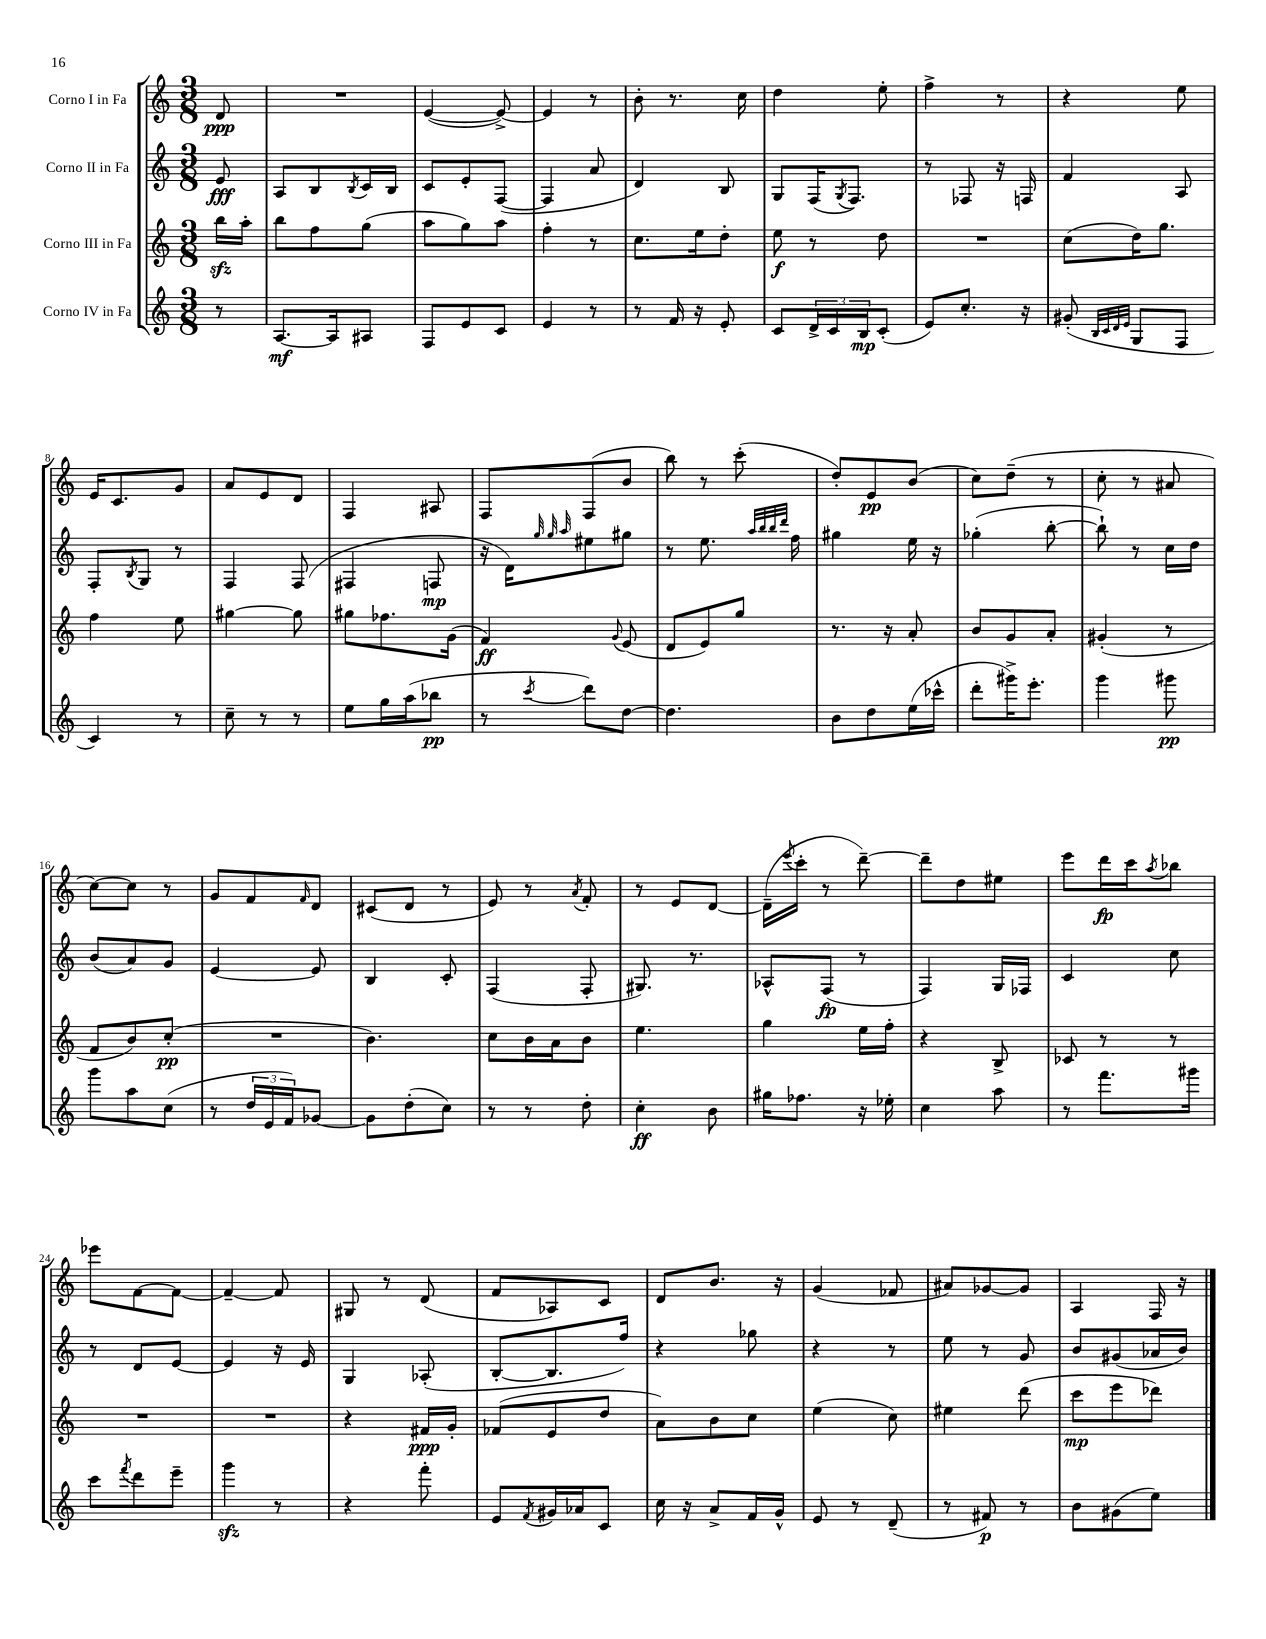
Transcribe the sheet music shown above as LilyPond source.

<<
\new StaffGroup <<
\new Staff = "s0" \with { instrumentName = "Corno I in Fa" } {
    \clef treble \key c \major \numericTimeSignature \time 3/8 \partial 8
    d'8\ppp |
    R4. |
    e'4~( e'8~->) |
    e'4 r8 |
    b'8-. r8. c''16 |
    d''4 e''8-. |
    f''4-> r8 |
    r4 e''8 |
    e'16 c'8. g'8 |
    a'8 e'8 d'8 |
    f4 ais8 |
    f8 f8( b'8 |
    b''8) r8 c'''8-.( |
    d''8-.) e'8\pp b'8( |
    c''8) d''8--( r8 |
    c''8-. r8 ais'8 |
    c''8~) c''8 r8 |
    g'8 f'8 \grace { f'16 } d'8 |
    cis'8( d'8 r8 |
    e'8) r8 \acciaccatura { a'8 } f'8-. |
    r8 e'8 d'8~ |
    d'16--( \acciaccatura { e'''8 } c'''16-. r8 d'''8~--) |
    d'''8-- d''8 eis''8 |
    e'''8 d'''16\fp c'''16 \acciaccatura { a''8 } bes''8 |
    ees'''8 f'8~ f'8~ |
    f'4~-- f'8 |
    gis8 r8 d'8( |
    f'8 aes8) c'8 |
    d'8 b'8. r16 |
    g'4( fes'8 |
    ais'8) ges'8~ ges'8 |
    a4 f16 r16 \bar "|." |
}
\new Staff = "s1" \with { instrumentName = "Corno II in Fa" } {
    \clef treble \key c \major \numericTimeSignature \time 3/8 \partial 8
    e'8\fff |
    a8 b8 \acciaccatura { b8 } c'16 b16 |
    c'8 e'8-. f8~( |
    f4 a'8 |
    d'4) b8 |
    g8 f16( \acciaccatura { g8 } f8.) |
    r8 fes8 r16 f16 |
    f'4 a8 |
    f8-. \acciaccatura { b8 } g8 r8 |
    f4 f8( |
    fis4 f8\mp |
    r16 d'16) \grace { g''32 g''32 a''32 } eis''8 gis''8 |
    r8 e''8. \grace { a''32 b''32 b''32 d'''32 } f''16 |
    gis''4 e''16 r16 |
    ges''4-.( b''8~-. |
    b''8-!) r8 c''16 d''16 |
    b'8( a'8) g'8 |
    e'4~ e'8 |
    b4 c'8-. |
    f4( f8-. |
    gis8.) r8. |
    aes8-^ f8\fp( r8 |
    f4) g16 fes16 |
    c'4 c''8 |
    r8 d'8 e'8~ |
    e'4 r16 e'16 |
    g4 aes8-.( |
    b8~-. b8. f''16) |
    r4 ges''8 |
    r4 r8 |
    e''8 r8 g'8 |
    b'8 gis'8( aes'16 b'16) \bar "|." |
}
\new Staff = "s2" \with { instrumentName = "Corno III in Fa" } {
    \clef treble \key c \major \numericTimeSignature \time 3/8 \partial 8
    b''16\sfz a''16-. |
    b''8 f''8 g''8( |
    a''8 g''8) a''8 |
    f''4-. r8 |
    c''8. e''16 d''8-. |
    e''8\f r8 d''8 |
    R4. |
    c''8( d''16) g''8. |
    f''4 e''8 |
    gis''4~ gis''8 |
    gis''8 fes''8. g'16( |
    f'4\ff) \appoggiatura { g'8 } e'8( |
    d'8 e'8) g''8 |
    r8. r16 a'8-. |
    b'8 g'8 a'8-. |
    gis'4-.( r8 |
    f'8 b'8) c''8-.\pp( |
    R4. |
    b'4.) |
    c''8 b'16 a'16 b'8 |
    e''4. |
    g''4 e''16 f''16-. |
    r4 b8-> |
    ces'8 r8 r8 |
    R4. |
    R4. |
    r4 fis'16\ppp g'16-. |
    fes'8( e'8 d''8 |
    a'8) b'8 c''8 |
    e''4( c''8) |
    eis''4 d'''8( |
    c'''8\mp e'''8 des'''8) \bar "|." |
}
\new Staff = "s3" \with { instrumentName = "Corno IV in Fa" } {
    \clef treble \key c \major \numericTimeSignature \time 3/8 \partial 8
    r8 |
    a8.~\mf a16 ais8 |
    f8 e'8 c'8 |
    e'4 r8 |
    r8 f'16 r16 e'8-. |
    c'8 \tuplet 3/2 { d'16-> c'16 b16\mp } c'8-.( |
    e'8) c''8.-. r16 |
    gis'8-.( \grace { b32 c'32 d'32 e'32 } g8 f8 |
    c'4) r8 |
    c''8-- r8 r8 |
    e''8 g''16 a''16( bes''8\pp |
    r8 \acciaccatura { c'''8 } d'''8) d''8~ |
    d''4. |
    b'8 d''8 e''16( ces'''16-^ |
    d'''8-. gis'''16->) e'''8.-. |
    g'''4 gis'''8\pp |
    g'''8 a''8 c''8( |
    r8 \tuplet 3/2 { d''16 e'16 f'16) } ges'8~ |
    ges'8 d''8-.( c''8) |
    r8 r8 d''8-. |
    c''4-.\ff b'8 |
    gis''16 fes''8. r16 ees''16-. |
    c''4 a''8 |
    r8 f'''8. gis'''16 |
    c'''8 \acciaccatura { f'''8 } d'''8 e'''8-- |
    g'''4\sfz r8 |
    r4 f'''8-. |
    e'8 \acciaccatura { f'8 } gis'16 aes'16 c'8 |
    c''16 r16 a'8-> f'16 g'16-^ |
    e'8 r8 d'8--( |
    r8 fis'8\p) r8 |
    b'8 gis'8( e''8) \bar "|." |
}
>>
>>
